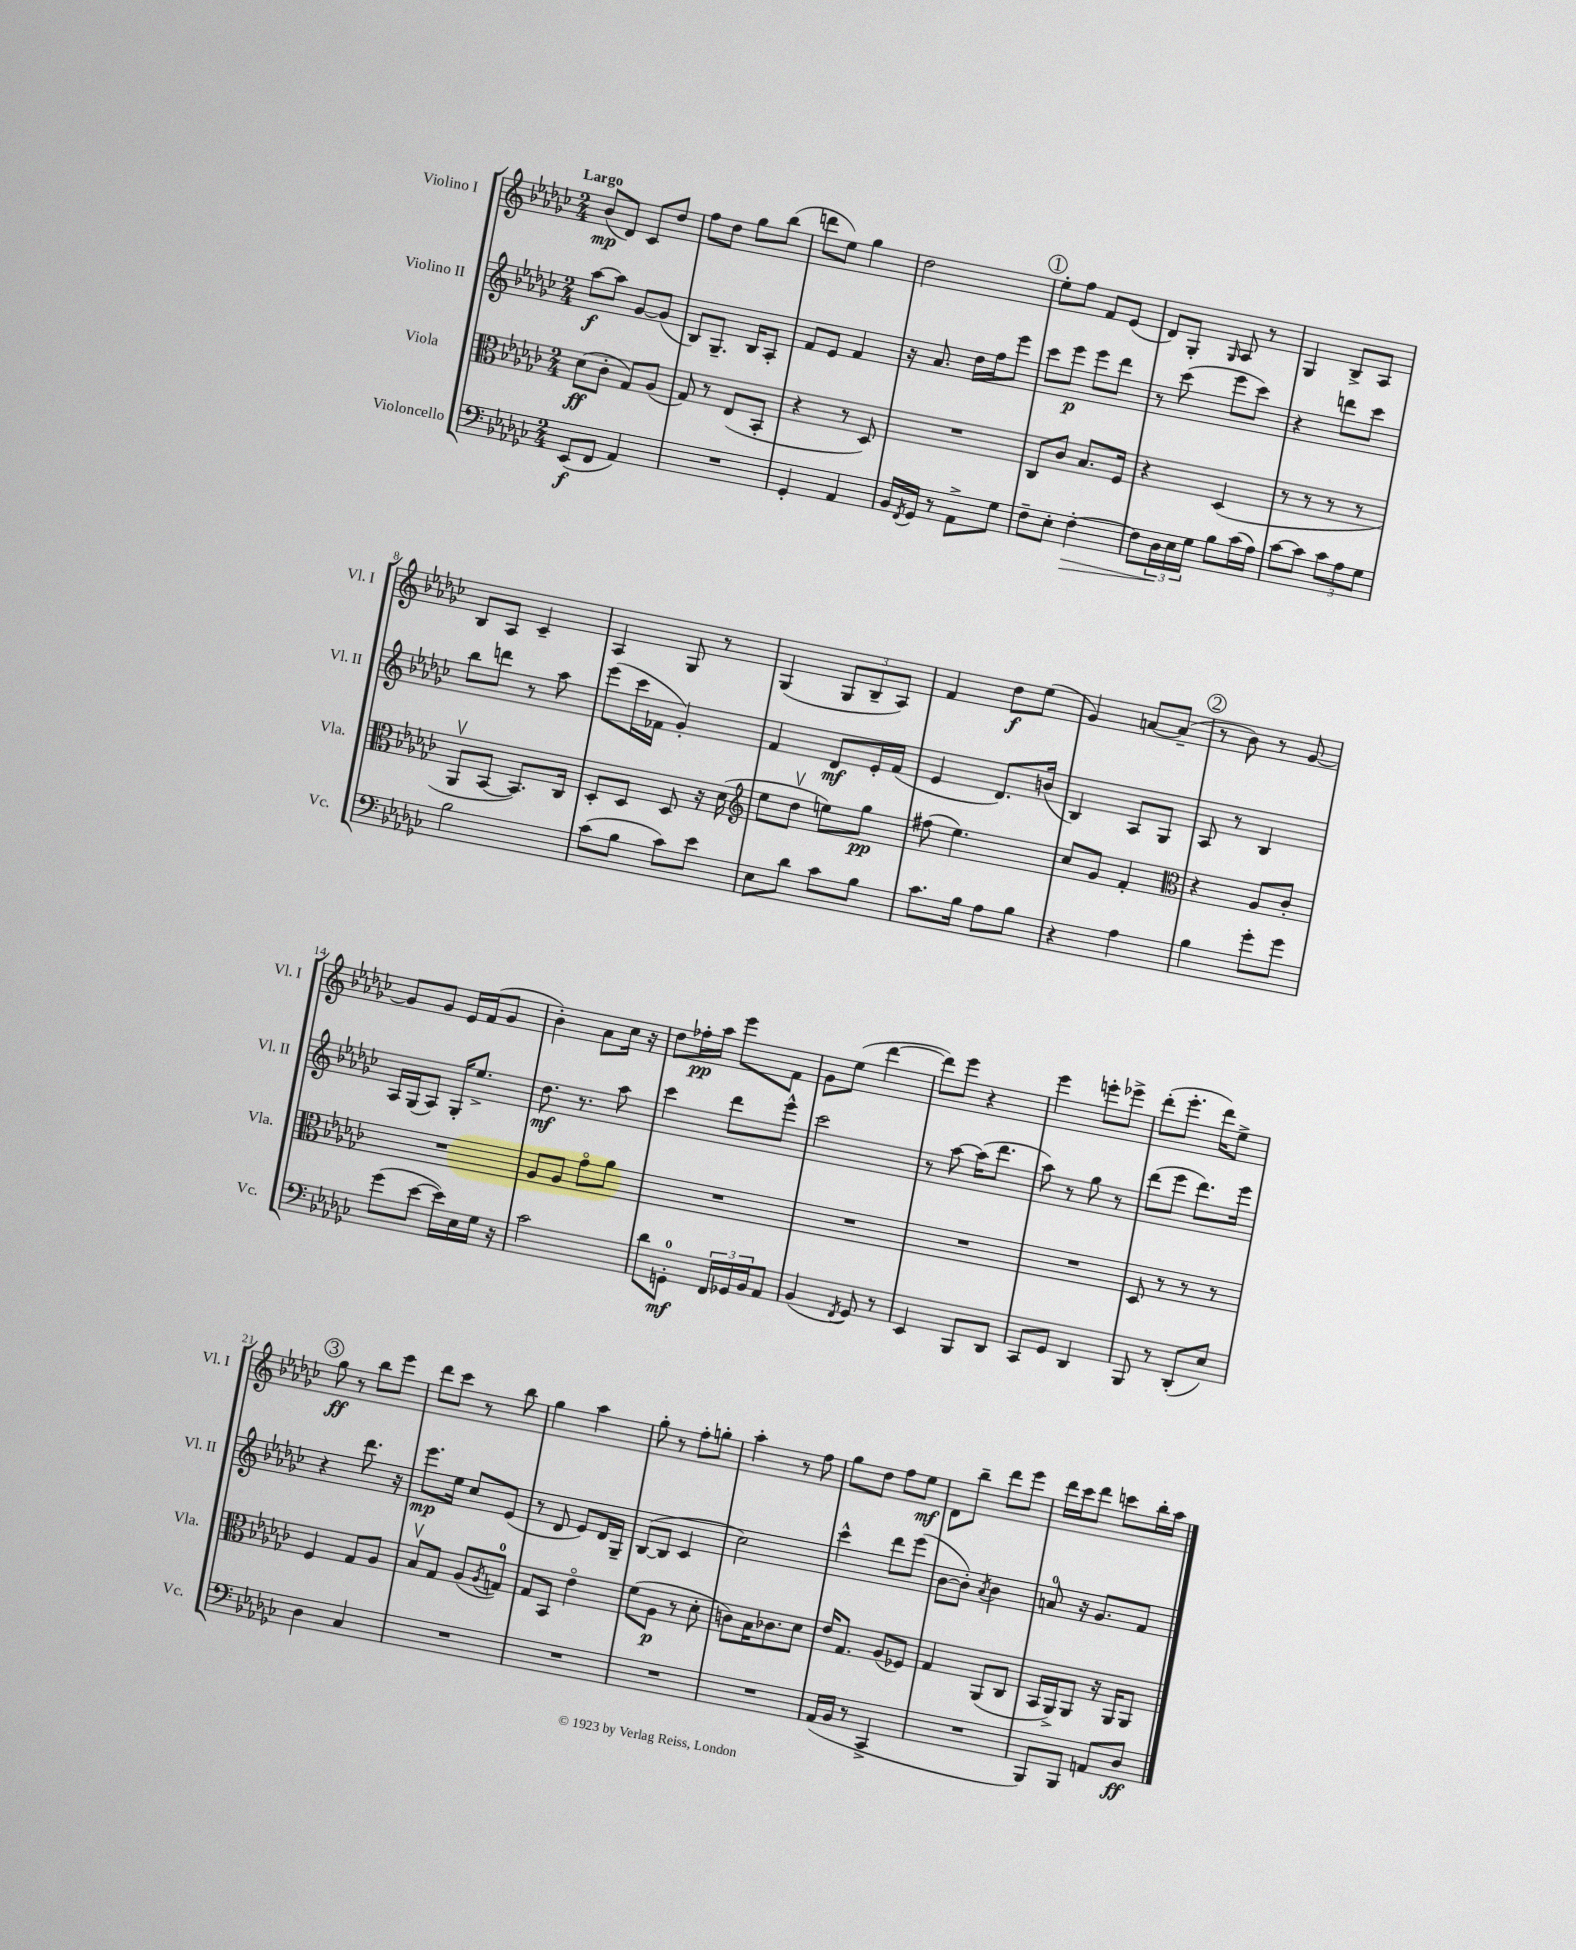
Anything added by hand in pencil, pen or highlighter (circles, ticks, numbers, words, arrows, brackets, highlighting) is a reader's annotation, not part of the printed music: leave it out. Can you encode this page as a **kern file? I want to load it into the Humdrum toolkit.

**kern	**dynam	**kern	**dynam	**kern	**dynam	**kern	**dynam
*part4	*part4	*part3	*part3	*part2	*part2	*part1	*part1
*staff4	*staff4	*staff3	*staff3	*staff2	*staff2	*staff1	*staff1
*I"Violoncello	*	*I"Viola	*	*I"Violino II	*	*I"Violino I	*
*I'Vc.	*	*I'Vla.	*	*I'Vl. II	*	*I'Vl. I	*
*clefF4	*	*clefC3	*	*clefG2	*	*clefG2	*
*k[b-e-a-d-g-c-]	*	*k[b-e-a-d-g-c-]	*	*k[b-e-a-d-g-c-]	*	*k[b-e-a-d-g-c-]	*
*M2/4	*	*M2/4	*	*M2/4	*	*M2/4	*
=1	=1	=1	=1	=1	=1	=1	=1
!	!	!	!	!	!	!LO:TX:a:B:t=Largo	!
(8EE-/L	f	(8d-\L	ff	[8aa-\L	f	(8b-/L	mp
8FF/J	.	8c-'\J	.	8aa-\J]	.	8d-/J)	.
4AA-/)	.	8G-/L)	.	[8g-/L	.	8c-/L	.
.	.	(8A-/J	.	(8g-/J]	.	8dd-/J	.
=2	=2	=2	=2	=2	=2	=2	=2
2r	.	8G-/)	.	8B-/L)	.	8ff\L	.
.	.	8r	.	8.G-~/J	.	8dd-\J	.
.	.	(8E-/L	.	.	.	8gg-\L	.
.	.	.	.	16B-/KL	.	.	.
.	.	8BB-'/J	.	8A-'/J	.	(8bb-\J	.
=3	=3	=3	=3	=3	=3	=3	=3
4GG-'/	.	4r	.	8f/L	.	8dddn\L	.
.	.	.	.	8e-/J	.	8ee-\J)	.
4AA-/	.	8r	.	4f/	.	4gg-\	.
.	.	8D-/)	.	.	.	.	.
=4	=4	=4	=4	=4	=4	=4	=4
16BB-/LL	.	2r	.	16r	.	2dd-\	.
8qFF/	.	.	.	.	.	.	.
16GG-/JJ	.	.	.	8.a-/	.	.	.
8r	.	.	.	.	.	.	.
8AA-^\L	.	.	.	16dd-\LL	.	.	.
.	.	.	.	16ff\J	.	.	.
8G-\J	.	.	.	8eee-\J	.	.	.
!!LO:REH:place=s1:t=1
=5	=5	=5	=5	=5	=5	=5	=5
8F~\L	.	8C-/L	.	8ccc-\L	.	8ee-'\L	.
8E-'\J	.	8c-/J	.	8eee-\J	p	8ff\J	.
!	!LO:HP:b	!	!	!	!	!	!
[4F'\	>	8.B-/L	.	8eee-\L	.	8f/L	.
.	.	.	.	8ddd-\J	.	(8e-/J	.
.	.	16F/Jk	.	.	.	.	.
=6	=6	=6	=6	=6	=6	=6	=6
8F\L]	.	4r	.	8r	.	8d-/L)	.
24D-\L	.	.	.	(8ccc-\	.	8G-'/J	.
24E-\	]	.	.	.	.	.	.
24G-\JJ	.	.	.	.	.	.	.
.	.	.	.	.	.	16qqG-/	.
8B-\L	.	(4D-/	.	8eee-\L	.	8A-/	.
(16c-\L	.	.	.	8ccc-\J)	.	8r	.
16A-\JJ)	.	.	.	.	.	.	.
=7	=7	=7	=7	=7	=7	=7	=7
[8c-\L	.	8r	.	4r	.	4G-/	.
8c-\J]	.	8r	.	.	.	.	.
12c-\L	.	8r	.	8dddn\L	.	8B-^/L	.
12A-\	.	.	.	.	.	.	.
.	.	8r	.	8ccc-\J	.	8A-/J	.
12G-\J	.	.	.	.	.	.	.
!!LO:LB:g=z
=8	=8	=8	=8	=8	=8	=8	=8
2B-\	.	8AA-v/L	.	8bb-\L	.	8B-/L	.
.	.	[8BB-/J	.	8dddn\J	.	8A-/J	.
.	.	8.BB-/L])	.	8r	.	4c-~/	.
.	.	.	.	8aa-\	.	.	.
.	.	16C-/Jk	.	.	.	.	.
=9	=9	=9	=9	=9	=9	=9	=9
(8c-\L	.	8D-'/L	.	(8eee-\L	.	4A-/	.
8B-\J	.	8D-/J	.	16ccc-\L	.	.	.
.	.	.	.	16f-X\JJ	.	.	.
8c-\L)	.	8D-/	.	4g-'/)	.	8G-/	.
8e-\J	.	16r	.	.	.	8r	.
.	.	(16d-\	.	.	.	.	.
=10	=10	=10	=10	=10	=10	=10	=10
*	*	*clefG2	*	*	*	*	*
8E-\L	.	8ee-\L	.	4f/	.	(4G-/	.
8d-\J	.	8dd-v\J	.	.	.	.	.
8c-\L	.	8een\L)	.	8d-/L	mf	12G-/L	.
.	.	.	.	.	.	12B-~/	.
8B-\J	.	8gg-\J	pp	16e-'/L	.	.	.
.	.	.	.	.	.	12A-/J)	.
.	.	.	.	(16f/JJ	.	.	.
=11	=11	=11	=11	=11	=11	=11	=11
8.c-\L	.	(8ff#X\	.	4e-/	.	4f/	.
.	.	4.ee-\)	.	.	.	.	.
16B-\Jk	.	.	.	.	.	.	.
8A-\L	.	.	.	8.d-/L)	.	8dd-\L	f
8B-\J	.	.	.	.	.	(8ee-\J	.
.	.	.	.	(16bn/Jk	.	.	.
=12	=12	=12	=12	=12	=12	=12	=12
4r	.	8cc-/L	.	4B-/)	.	4g-/)	.
.	.	8g-/J	.	.	.	.	.
4A-\	.	4f'/	.	8A-/L	.	[8an/L	.
.	.	.	.	8G-/J	.	(8a~/J]	.
!!LO:REH:place=s1:t=2
=13	=13	=13	=13	=13	=13	=13	=13
*	*	*clefC3	*	*	*	*	*
4B-\	.	4r	.	8A-/	.	8r	.
.	.	.	.	8r	.	8b-\)	.
8g-'\L	.	8A-/L	.	4B-/	.	8r	.
8g-\J	.	8c-'/J	.	.	.	[8g-/	.
!!LO:LB:g=z
=14	=14	=14	=14	=14	=14	=14	=14
(8g-\L	.	2r	.	16A-/LL	.	8g-/L]	.
.	.	.	.	(16G-/J	.	.	.
[8e-\J	.	.	.	8A-/J)	.	8g-/J	.
16e-\LL])	.	.	.	16G-'/KL	.	16e-/LL	.
16E-\	.	.	.	8.ee-^/J	.	(16f/J	.
16G-\JJ	.	.	.	.	.	8g-/J	.
16r	.	.	.	.	.	.	.
=15	=15	=15	=15	=15	=15	=15	=15
2c-\	.	8A-/L	.	8.dd-\	mf	4b-'\)	.
.	.	8A-/J	.	.	.	.	.
.	.	.	.	8.r	.	.	.
.	.	8g-\L	.	.	.	8a-\L	.
.	.	8a-\J	.	8aa-\	.	16cc-\Jk	.
.	.	.	.	.	.	16r	.
=16	=16	=16	=16	=16	=16	=16	=16
8d-\L	.	2r	.	4ccc-\	.	8dd-\L	.
8GGn'\J	mf	.	.	.	.	16ff-X'\L	pp
.	.	.	.	.	.	16aa-\JJ	.
24FF/LL	.	.	.	8ddd-\L	.	8eee-\L	.
24GG-X/	.	.	.	.	.	.	.
24BB-/J	.	.	.	.	.	.	.
8AA-/J	.	.	.	8eee-^^\J	.	8f\J	.
=17	=17	=17	=17	=17	=17	=17	=17
(4BB-/	.	2r	.	2ccc-\	.	8g-\L	.
.	.	.	.	.	.	(8ee-\J	.
8qFF/	.	.	.	.	.	.	.
8GG-/)	.	.	.	.	.	[4ddd-\	.
8r	.	.	.	.	.	.	.
=18	=18	=18	=18	=18	=18	=18	=18
4EE-/	.	2r	.	8r	.	8ddd-\L])	.
.	.	.	.	[8aa-\	.	8eee-\J	.
8BBB-/L	.	.	.	(16aa-\KL]	.	4r	.
.	.	.	.	8.ddd-\J	.	.	.
8DD-/J	.	.	.	.	.	.	.
=19	=19	=19	=19	=19	=19	=19	=19
8CC-/L	.	2r	.	8aa-\)	.	4eee-\	.
8GG-/J	.	.	.	8r	.	.	.
4DD-/	.	.	.	8gg-\	.	8eeen'\L	.
.	.	.	.	8r	.	8eee-X^\J	.
=20	=20	=20	=20	=20	=20	=20	=20
8BBB-/	.	8D-/	.	(8ddd-\L	.	(8ddd-'\L	.
8r	.	8r	.	8eee-\J	.	8.eee-'\J	.
(8DD-'/L	.	8r	.	8.ddd-\L)	.	.	.
.	.	.	.	.	.	16ddd-\KL)	.
8E-/J)	.	8r	.	.	.	8ee-^\J	.
.	.	.	.	16eee-\Jk	.	.	.
!!LO:LB:g=z
!!LO:REH:place=s1:t=3
=21	=21	=21	=21	=21	=21	=21	=21
4D-\	.	4F/	.	4r	.	8gg-\	ff
.	.	.	.	.	.	8r	.
4C-/	.	8G-/L	.	8.ddd-\	.	8bb-\L	.
.	.	8A-/J	.	.	.	8eee-\J	.
.	.	.	.	16r	.	.	.
=22	=22	=22	=22	=22	=22	=22	=22
2r	.	8B-v/L	.	8.eee-\L	mp	8ddd-\L	.
.	.	8G-/J	.	.	.	8ccc-\J	.
.	.	.	.	16ee-\Jk	.	.	.
.	.	(8A-/L	.	8cc-/L	.	8r	.
.	.	8qA-/	.	.	.	.	.
.	.	8Gn/J)	.	(8e-/J	.	8bb-\	.
=23	=23	=23	=23	=23	=23	=23	=23
2r	.	8G-/L	.	8r	.	4gg-\	.
.	.	8BB-/J	.	8d-/	.	.	.
.	.	4e-\	.	8e-/L)	.	4aa-\	.
.	.	.	.	16d-/L	.	.	.
.	.	.	.	16G-~/JJ	.	.	.
=24	=24	=24	=24	=24	=24	=24	=24
2r	.	(8f\L	.	([8B-/L	.	8gg-'\	.
.	.	8A-\J	p	8B-/J]	.	8r	.
.	.	8r	.	4c-/	.	8ff'\L	.
.	.	8d-'\	.	.	.	8ggn'\J	.
=25	=25	=25	=25	=25	=25	=25	=25
2r	.	8cn\L)	.	2cc-\)	.	4aa-'\	.
.	.	16B-\K	.	.	.	.	.
.	.	8.c-X\	.	.	.	.	.
.	.	.	.	.	.	8r	.
.	.	8d-\J	.	.	.	8ff\	.
=26	=26	=26	=26	=26	=26	=26	=26
(16AA-/LL	.	16e-/KL	.	4ccc-^^\	.	8gg-\L	.
16BB-/JJ	.	8.G-/J	.	.	.	.	.
8r	.	.	.	.	.	8dd-\J	.
4CC-^/	.	(8A-/L	.	8ddd-\L	.	8ff\L	.
.	.	8F-X/J)	.	(8eee-\J	.	8ee-\J	mf
=27	=27	=27	=27	=27	=27	=27	=27
2r	.	4G-/	.	[8b-\L	.	8d-\L	.
.	.	.	.	8b-'\J])	.	8bb-~\J	.
.	.	.	.	8qa-/	.	.	.
.	.	(8AA-/L	.	4b-\	.	8ddd-\L	.
.	.	8C-/J	.	.	.	8eee-\J	.
=28	=28	=28	=28	=28	=28	=28	=28
8BBB-/L)	.	16BB-/LL	.	8an/	.	16ddd-\LL	.
.	.	16AA-^/J)	.	.	.	16ccc-\J	.
8BBB-/J	.	8AA-/J	.	16r	.	8ddd-\J	.
.	.	.	.	8.g-/L	.	.	.
8AAn/L	.	16r	.	.	.	8cccn\L	.
.	.	16AA-/KL	.	.	.	.	.
8D-/J	ff	8AA-/J	.	8f/J	.	16bb-'\L	.
.	.	.	.	.	.	16aa-\JJ	.
==	==	==	==	==	==	==	==
*-	*-	*-	*-	*-	*-	*-	*-
